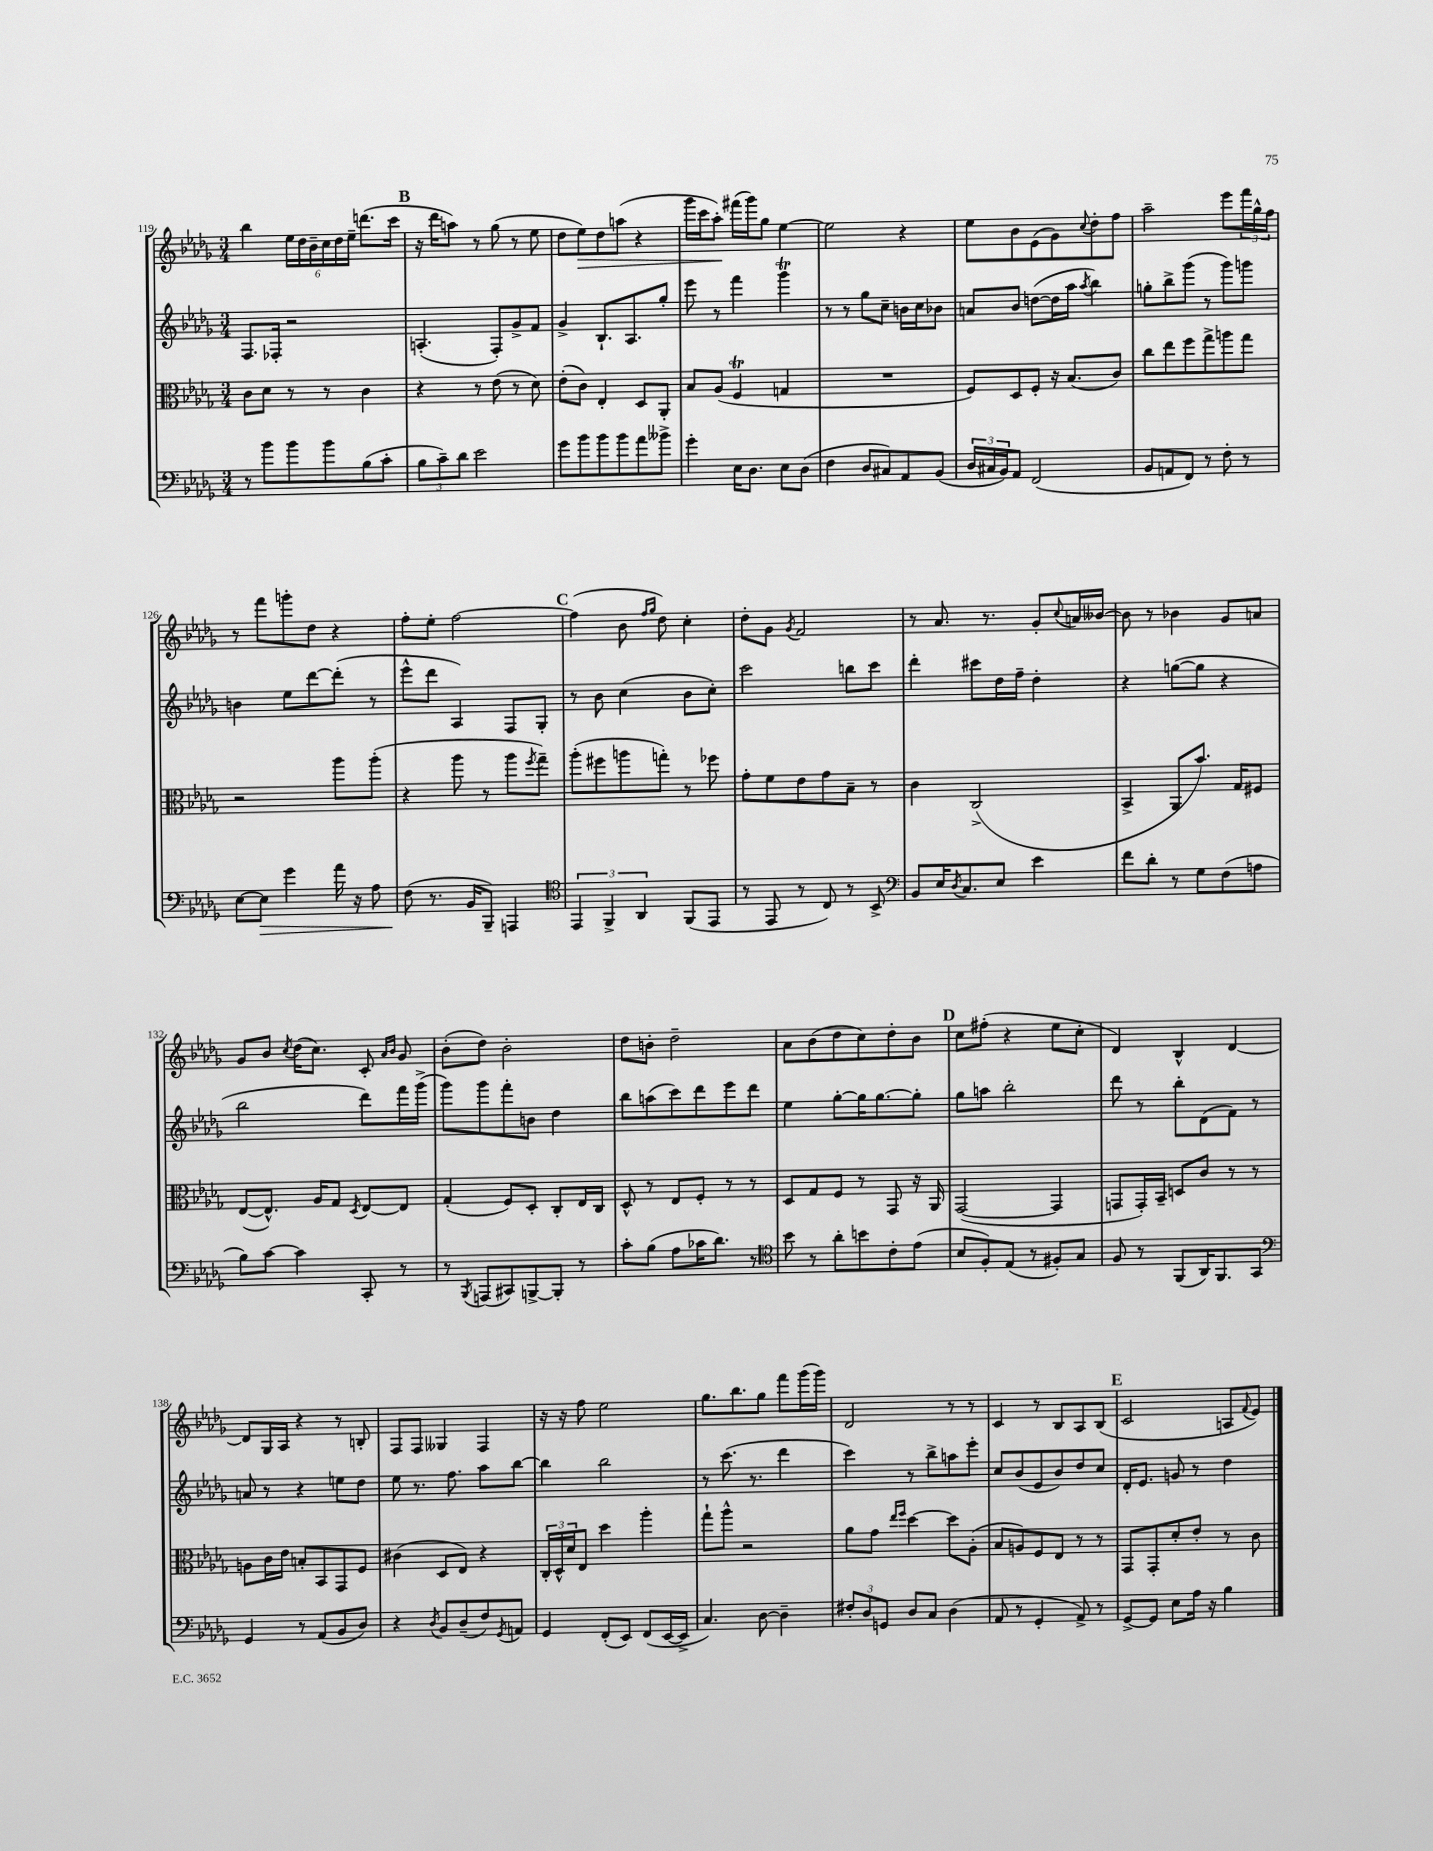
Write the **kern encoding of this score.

**kern	**dynam	**kern	**kern	**kern	**dynam
*part4	*part4	*part3	*part2	*part1	*part1
*staff4	*staff4	*staff3	*staff2	*staff1	*staff1
*clefF4	*	*clefC3	*clefG2	*clefG2	*
*k[b-e-a-d-g-]	*	*k[b-e-a-d-g-]	*k[b-e-a-d-g-]	*k[b-e-a-d-g-]	*
*M3/4	*	*M3/4	*M3/4	*M3/4	*
=119	=119	=119	=119	=119	=119
8r	.	8c\L	8.F/L	4bb-\	.
8b-\L	.	8d-\J	.	.	.
.	.	.	16F-X'/Jk	.	.
8b-\	.	8r	2r	24ee-\LL	.
.	.	.	.	24dd-\	.
.	.	.	.	24b-~\	.
8b-\	.	8r	.	24cc\	.
.	.	.	.	24dd-\	.
.	.	.	.	24ee-~\JJ	.
(8B-\	.	4c\	.	(8.dddn\L	.
8c'\J	.	.	.	.	.
.	.	.	.	16ccc\Jk	.
!!LO:REH:place=s1:t=B
=120	=120	=120	=120	=120	=120
12B-\L	.	4r	(4.An'/	16r	.
.	.	.	.	16ddd-\KL	.
12c~\)	.	.	.	.	.
.	.	.	.	8aan\J)	.
12d-\J	.	.	.	.	.
2e-\	.	8r	.	8r	.
.	.	(8e-\	8F'/L)	(8gg-\	.
.	.	8r	8g-^/	8r	.
.	.	8d-\)	8f/J	8ee-\	.
=121	=121	=121	=121	=121	=121
8g-\L	.	(8e-'\L	4g-^/	8dd-\L	.
!	!	!	!	!	!LO:HP:b
8b-\	.	8c\J)	.	8ee-\)	>
8b-\	.	4E-'/	8.B-`/L	8dd-\	.
8b-\	.	.	.	(8aan\J	.
.	.	.	8.A-/	.	.
8a-\	.	8D-/L	.	4r	.
8b--X^\J	.	8AA-'/J	8gg-'/J	.	.
=122	=122	=122	=122	=122	=122
4g-'\	.	8B-/L	8eee-\	16ggg-\LL	.
.	.	.	.	16ccc\J	.
.	.	(8A-/J	8r	8aa-'\J)	.
16E-\KL	.	4Ft/	4fff\	(16fff#X\LL	]
8.D-\J	.	.	.	16ggg-\J)	.
.	.	.	.	8gg-\J	.
8E-\L	.	4Gn/	4ggg-T\	[4ee-\	.
(8D-\J	.	.	.	.	.
=123	=123	=123	=123	=123	=123
4F\	.	2.r	8r	2ee-\]	.
.	.	.	8r	.	.
8D-/L	.	.	8gg-\L	.	.
8C#X/)	.	.	8cc~\J	.	.
8AA-/	.	.	16bn\LL	4r	.
.	.	.	16cc\J	.	.
(8BB-/J	.	.	8b-X\J	.	.
=124	=124	=124	=124	=124	=124
24D-/LL	.	8F/L)	8an/L	8ee-\L	.
24C#X/	.	.	.	.	.
24BB-/J)	.	.	.	.	.
8AA-/J	.	8D-/	8b-/J	8b-\	.
(2FF/	.	8F'/J	([8ddn\L	(8e-\	.
.	.	16r	16dd\L]	8g-\)	.
.	.	(8.B-/L	16aa-\JJ	.	.
.	.	.	8qaa-/	8qqcc/	.
.	.	.	4bb-\)	8dd-'\	.
.	.	8c/J)	.	8ff\J	.
=125	=125	=125	=125	=125	=125
8BB-/L	.	8cc\L	8ggn'\L	2aa-~\	.
8AAn/	.	8ee-\	8bb-^\	.	.
8FF/J)	.	8ff\	(8ggg-\J	.	.
8r	.	8gg-^\	8r	.	.
8F'\	.	8aan\	8ggg-\L)	8eee-\L	.
8r	.	8gg-\J	8gggn\J	24fff\L	.
.	.	.	.	24gg-^^\	.
.	.	.	.	24ff\JJ	.
!!LO:LB:g=z
=126	=126	=126	=126	=126	=126
[8E-\L	.	2r	4bn\	8r	.
!	!LO:HP:b	!	!	!	!
8E-\J]	>	.	.	8fff\L	.
4g-\	.	.	8ee-\L	8gggn'\	.
.	.	.	[8ddd-\	8dd-\J	.
16a-\	.	8aa-\L	(8ddd-'\J]	4r	.
16r	.	.	.	.	.
8A-\	.	(8aa-'\J	8r	.	.
=127	=127	=127	=127	=127	=127
(8F\	.	4r	8eee-^^\L	8ff'\L	.
8.r	]	.	8ddd-\J	8ee-'\J	.
.	.	8aa-\	4A-/)	[2ff\	.
16BB-/KL	.	.	.	.	.
8BBB-~/J)	.	8r	.	.	.
4AAAn/	.	8aa-\L	8F/L	.	.
.	.	8qff/	.	.	.
.	.	8gg-~\J)	8G-'/J	.	.
!!LO:REH:place=s1:t=C
=128	=128	=128	=128	=128	=128
*clefC4	*	*	*	*	*
6EE-/	.	(8aa-'\L	8r	(4ff\]	.
.	.	8ff#X\	8b-\	.	.
6FF^/	.	.	.	.	.
.	.	8aan\	(4cc\	8b-\	.
6AA-/	.	.	.	.	.
.	.	.	.	16qqff/LL	.
.	.	.	.	16qqgg-/JJ	.
.	.	8ggn'\J)	.	8dd-\)	.
(8FF/L	.	8r	8b-\L	4cc'\	.
8EE-/J	.	8ff-X\	8cc'\J)	.	.
=129	=129	=129	=129	=129	=129
8r	.	8g-'\L	2ccc\	8dd-'\L	.
8EE-/	.	8f\	.	8g-\J	.
.	.	.	.	8qg-/	.
8r	.	8e-\	.	2f/	.
8C/)	.	8g-\	.	.	.
8r	.	8B-~\J	8bbn\L	.	.
8BB-^/	.	8r	8ccc\J	.	.
=130	=130	=130	=130	=130	=130
*clefF4	*	*	*	*	*
8BB-/L	.	4c\	4ddd-'\	8r	.
16E-/K	.	.	.	8.a-/	.
8qD-/	.	.	.	.	.
8.C/	.	.	.	.	.
.	.	(2C^/	8ccc#X\L	.	.
.	.	.	.	8.r	.
8E-/J	.	.	16dd-\L	.	.
.	.	.	16ff~\JJ	.	.
4e-\	.	.	4dd-'\	8g-'/L	.
.	.	.	.	8qqcc/	.
.	.	.	.	16an/L	.
.	.	.	.	[16b--X/JJ	.
=131	=131	=131	=131	=131	=131
8f\L	.	4BB-^/	4r	8b--\]	.
8d-'\J	.	.	.	8r	.
8r	.	8AA-/L	([8ggn\L	4b-X\	.
8G-\L	.	8.b-/J)	8gg\J]	.	.
(8F\	.	.	4r	8g-/L	.
.	.	16G-/KL	.	.	.
8An\J	.	8F#X/J	.	8an/J	.
!!LO:LB:g=z
=132	=132	=132	=132	=132	=132
8B-\L)	.	([8E-/L	2bb-\	8g-/L	.
[8c\J	.	8.E-^^/J])	.	8b-/J	.
.	.	.	.	8qcc/	.
4c\]	.	.	.	(16dd-\KL	.
.	.	16A-/KL	.	8.cc\J)	.
.	.	8G-/J	.	.	.
.	.	8qD-/	.	.	.
8CC'/	.	[8E-/L	8ddd-\L)	8c'/	.
.	.	.	.	16qqa-/LL	.
.	.	.	.	16qqb-/JJ	.
8r	.	8E-/J]	16fff\L	8g-/	.
.	.	.	(16ggg-^\JJ	.	.
=133	=133	=133	=133	=133	=133
8r	.	(4G-'/	8ggg-\L)	(8b-'\L	.
8qBBB-/	.	.	.	.	.
(8AAAn/L	.	.	8ggg-\	8dd-\J)	.
8CC#X/)	.	8F/L)	8fff'\	2b-'\	.
[8BBBn^/	.	8D-'/J	8bn\J	.	.
8BBB'/J]	.	8C'/L	4dd-\	.	.
8r	.	16E-/L	.	.	.
.	.	16C/JJ	.	.	.
=134	=134	=134	=134	=134	=134
8c'\L	.	8D-^^/	8bb-\L	8dd-\L	.
(8B-\J	.	8r	(8aan\	8bn'\J	.
8A-\L	.	8E-/L	8ccc\)	2dd-~\	.
16c-X\K	.	8F'/J	8ddd-\	.	.
8.d-\J)	.	.	.	.	.
.	.	8r	8eee-\	.	.
8r	.	8r	8ddd-\J	.	.
=135	=135	=135	=135	=135	=135
*clefC4	*	*	*	*	*
8b-\	.	8D-/L	4ee-\	8a-\L	.
8r	.	8G-/	.	(8b-\	.
8a-'\L	.	8F/J	[8gg-'\L	8dd-\	.
8bn\	.	8r	16gg-\K]	8cc\)	.
.	.	.	[8.gg-\	.	.
8c'\	.	8GG-/	.	8dd-'\	.
(8e-\J	.	16r	8gg-'\J]	8b-\J	.
.	.	16AA-/	.	.	.
!!LO:REH:place=s1:t=D
=136	=136	=136	=136	=136	=136
8B-/L	.	([2GG-/	8gg-\L	8cc\L	.
8F'/)	.	.	8aan\J	(8ff#X'\J	.
(8E-/J	.	.	2bb-'\	4r	.
8r	.	.	.	.	.
8F#X'/L)	.	4GG-/]	.	8ee-\L	.
8G-/J	.	.	.	8cc'\J	.
=137	=137	=137	=137	=137	=137
8F/	.	8GGn/L	8ddd-\	4d-/)	.
8r	.	16GG'/L)	8r	.	.
.	.	16BB-~/JJ	.	.	.
(8FF/L	.	8Dn/L	8bb-'\L	4B-^^/	.
16AA-/K)	.	8c/J	(8d-\	.	.
8.FF/	.	.	.	.	.
.	.	8r	8f\J)	[4d-/	.
8GG-/J	.	8r	8r	.	.
!!LO:LB:g=z
=138	=138	=138	=138	=138	=138
*clefF4	*	*	*	*	*
4GG-/	.	8An\L	8an/	8d-/L]	.
.	.	16c\L	8r	16G-/L	.
.	.	16e-\JJ	.	16A-/JJ	.
8r	.	8Bn'/L	4r	4r	.
(8AA-/L	.	8BB-/	.	.	.
8BB-/	.	8GG-/	8een\L	8r	.
8D-/J)	.	8F/J	8dd-\J	8Bn'/	.
=139	=139	=139	=139	=139	=139
4r	.	(4c#X\	8ee-\	8F/L	.
.	.	.	8.r	8F/J	.
8qD-/	.	.	.	.	.
8BB-/L	.	8D-/L	.	4G--X/	.
.	.	.	8.ff\	.	.
(8D-~/	.	8E-/J)	.	.	.
8F/)	.	4r	8aa-\L	4F/	.
8qGG-/	.	.	.	.	.
8AAn/J	.	.	[8bb-\J	.	.
=140	=140	=140	=140	=140	=140
4GG-/	.	24C'/LL	4bb-\]	16r	.
.	.	24D-^^/	.	.	.
.	.	.	.	16r	.
.	.	24d-/J	.	.	.
.	.	8E-/J	.	8ff\	.
(8FF'/L	.	4dd-\	2bb-\	2ee-\	.
8EE-/J)	.	.	.	.	.
(8FF/L	.	4aa-'\	.	.	.
[16EE-/L	.	.	.	.	.
16EE-^/JJ]	.	.	.	.	.
=141	=141	=141	=141	=141	=141
4.C/)	.	8gg-`\L	8r	8.gg-\L	.
.	.	8aa-^^\J	(8.ccc\	.	.
.	.	.	.	8.bb-\	.
.	.	2r	.	.	.
.	.	.	8.r	.	.
[8D-\	.	.	.	8gg-\J	.
4D-~\]	.	.	4ddd-\	8fff\L	.
.	.	.	.	(16ggg-\L	.
.	.	.	.	16ggg-\JJ)	.
=142	=142	=142	=142	=142	=142
12F#X'/L	.	8a-\L	4ccc\)	2d-/	.
12D-/	.	.	.	.	.
.	.	8g-\J	.	.	.
12GGn/J	.	.	.	.	.
.	.	16qqee-/LL	.	.	.
.	.	16qqff/JJ	.	.	.
8D-/L	.	[4dd-\	8r	.	.
8C/J	.	.	8bb-^\L	.	.
(4D-\	.	8dd-\L]	8aan\	8r	.
.	.	(8A-'\J	8eee-'\J	8r	.
=143	=143	=143	=143	=143	=143
8AA-/	.	8B-/L	8cc/L	4c/	.
8r	.	8An/)	(8b-/	.	.
4GG-'/	.	8F/	8e-/	8r	.
.	.	8E-/J	8b-/)	8B-/L	.
8AA-^/)	.	8r	8dd-/	8A-/	.
8r	.	8r	8cc/J	(8B-/J	.
!!LO:REH:place=s1:t=E
=144	=144	=144	=144	=144	=144
[8GG-^/L	.	8GG-/L	16d-'/KL	2c/	.
.	.	.	8.e-/J	.	.
8GG-/J]	.	8GG-'/	.	.	.
8E-\L	.	8d-'/	8gn/	.	.
16A-\Jk	.	8e-'/J	8r	.	.
16r	.	.	.	.	.
4B-\	.	8r	4dd-\	8An/L	.
.	.	.	.	8qqf/	.
.	.	8c\	.	8e-/J)	.
==	==	==	==	==	==
*-	*-	*-	*-	*-	*-
